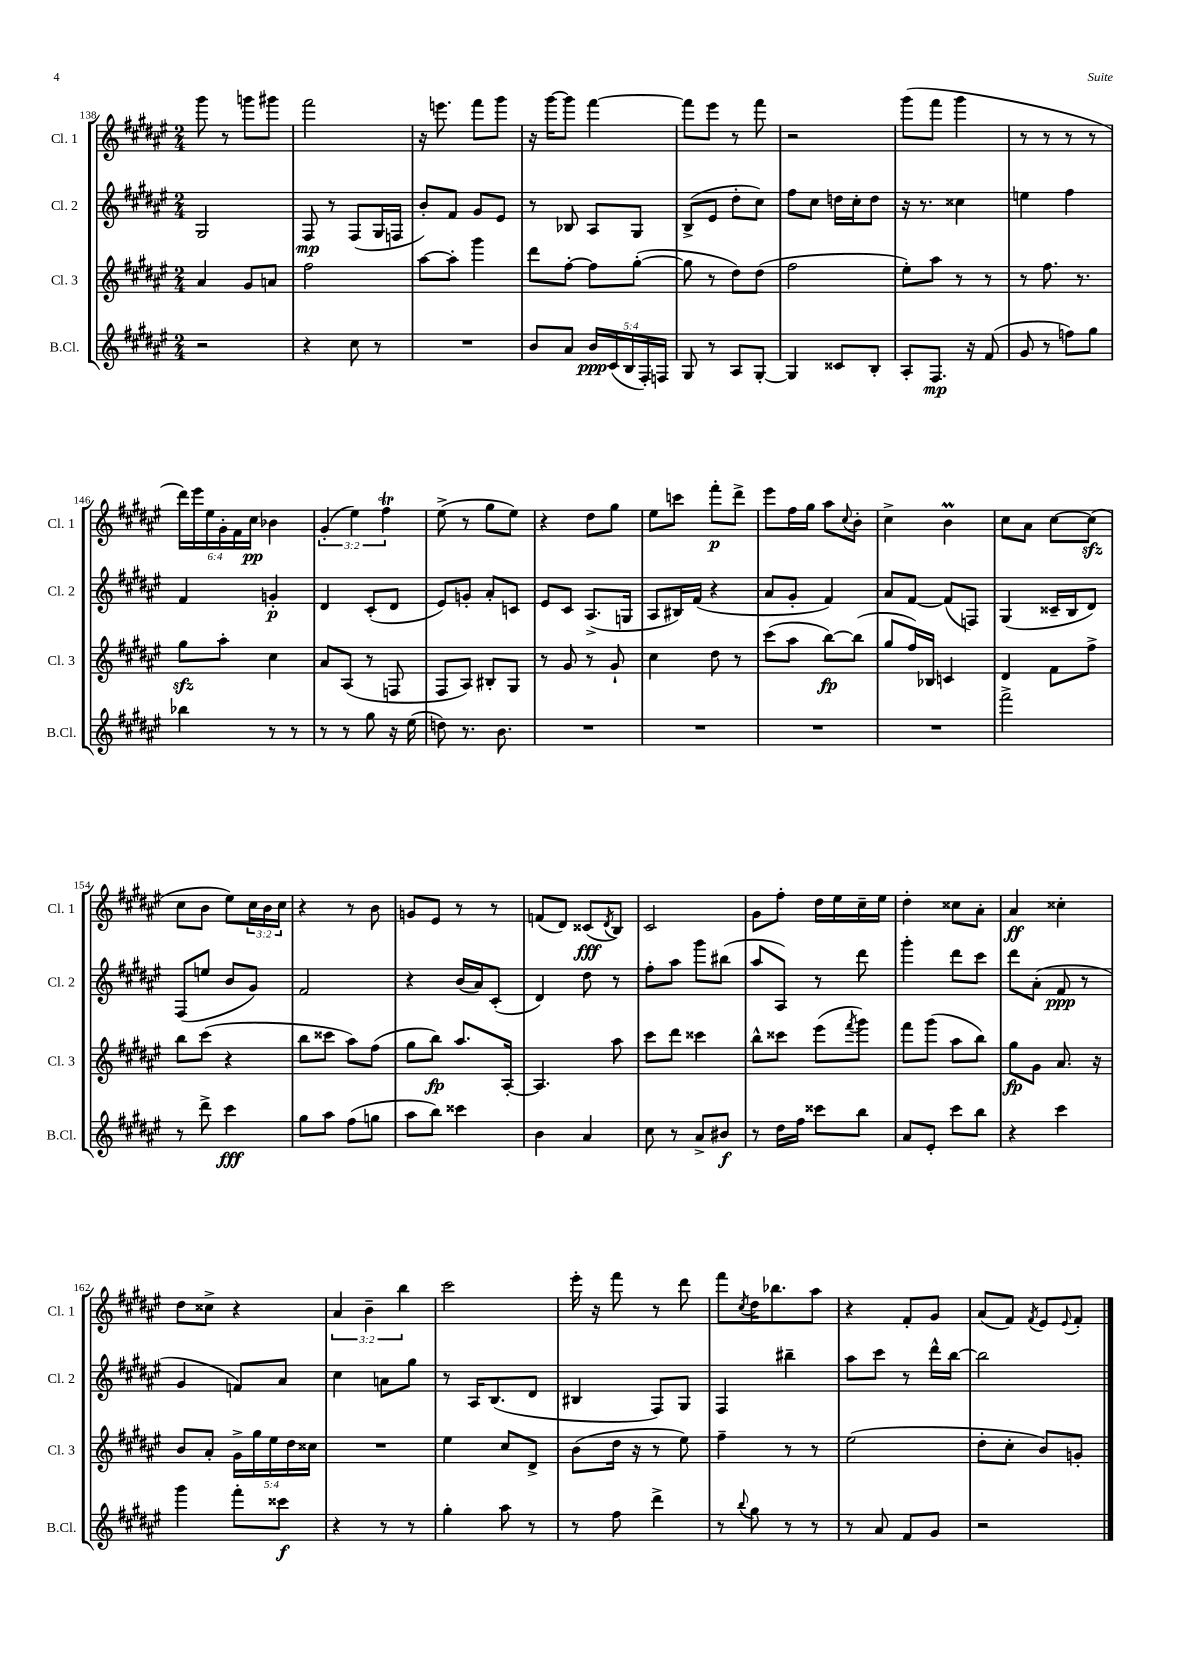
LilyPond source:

<<
\new StaffGroup <<
\new Staff = "s0" \with { instrumentName = "Cl. 1" shortInstrumentName = "Cl. 1" } {
    \clef treble \key fis \major \numericTimeSignature \time 2/4 \override Staff.TupletNumber.text = #tuplet-number::calc-fraction-text
    gis'''8 r8 g'''8 gis'''8 |
    fis'''2 |
    r16 e'''8. fis'''8 gis'''8 |
    r16 gis'''16~ gis'''8 fis'''4~ |
    fis'''8 eis'''8 r8 fis'''8 |
    r2 |
    gis'''8( fis'''8 gis'''4 |
    r8 r8 r8 r8 |
    \tuplet 6/4 { dis'''16) eis'''16 eis''16 gis'16-. fis'16 cis''16\pp } bes'4 |
    \tuplet 3/2 { gis'4-.( eis''4) fis''4\trill } |
    eis''8->( r8 gis''8 eis''8) |
    r4 dis''8 gis''8 |
    eis''8 c'''8 fis'''8-.\p dis'''8-> |
    eis'''8 fis''16 gis''16 ais''8 \appoggiatura { cis''8 } b'8-. |
    cis''4-> b'4\prall |
    cis''8 ais'8 cis''8~ cis''8\sfz( |
    cis''8 b'8 eis''8) \tuplet 3/2 { cis''16 b'16 cis''16 } |
    r4 r8 b'8 |
    g'8 eis'8 r8 r8 |
    f'8( dis'8) cisis'8\fff( \acciaccatura { dis'8 } b8) |
    cis'2 |
    gis'8 fis''8-. dis''16 eis''16 cis''16-- eis''16 |
    dis''4-. cisis''8 ais'8-. |
    ais'4\ff cisis''4-. |
    dis''8 cisis''8-> r4 |
    \tuplet 3/2 { ais'4 b'4-- b''4 } |
    cis'''2 |
    eis'''16-. r16 fis'''8 r8 dis'''8 |
    fis'''8 \acciaccatura { cis''8 } dis''16 bes''8. ais''8 |
    r4 fis'8-. gis'8 |
    ais'8( fis'8) \acciaccatura { fis'8 } eis'8 \appoggiatura { eis'8 } fis'8-. \bar "|." |
}
\new Staff = "s1" \with { instrumentName = "Cl. 2" shortInstrumentName = "Cl. 2" } {
    \clef treble \key fis \major \numericTimeSignature \time 2/4
    gis2 |
    fis8\mp r8 fis8( gis16 f16 |
    b'8-.) fis'8 gis'8 eis'8 |
    r8 bes8 ais8 gis8 |
    b8->( eis'8 dis''8-. cis''8) |
    fis''8 cis''8 d''16 cis''16-. d''8 |
    r16 r8. cisis''4 |
    e''4 fis''4 |
    fis'4 g'4-.\p |
    dis'4 cis'8-.( dis'8 |
    eis'8) g'8-. ais'8-. c'8 |
    eis'8 cis'8 ais8.->( g16 |
    ais8 bis16) fis'16( r4 |
    ais'8 gis'8-. fis'4) |
    ais'8 fis'8~ fis'8( f8) |
    gis4( cisis'16-- b16 dis'8) |
    fis8( e''8 b'8 gis'8) |
    fis'2 |
    r4 b'16( ais'16) cis'8-.( |
    dis'4) dis''8 r8 |
    fis''8-. ais''8 gis'''8 bis''8( |
    ais''8 ais8) r8 dis'''8 |
    gis'''4-. dis'''8 cis'''8 |
    dis'''8 ais'8-.( fis'8\ppp r8 |
    gis'4 f'8) ais'8 |
    cis''4 a'8 gis''8 |
    r8 ais16 b8.( dis'8 |
    bis4 fis8) gis8 |
    fis4 bis''4-- |
    ais''8 cis'''8 r8 dis'''16-^ b''16~ |
    b''2 \bar "|." |
}
\new Staff = "s2" \with { instrumentName = "Cl. 3" shortInstrumentName = "Cl. 3" } {
    \clef treble \key fis \major \numericTimeSignature \time 2/4 \override Staff.TupletNumber.text = #tuplet-number::calc-fraction-text
    ais'4 gis'8 a'8 |
    fis''2 |
    ais''8~ ais''8-. gis'''4 |
    dis'''8 fis''8~-. fis''8 gis''8~-.( |
    gis''8 r8 dis''8) dis''8( |
    fis''2 |
    eis''8-.) ais''8 r8 r8 |
    r8 fis''8. r8. |
    gis''8\sfz ais''8-. cis''4 |
    ais'8 ais8( r8 f8 |
    fis8 ais8) bis8-. gis8 |
    r8 gis'8 r8 gis'8-! |
    cis''4 dis''8 r8 |
    cis'''8( ais''8 b''8~\fp) b''8( |
    gis''8 fis''16) bes16 c'4 |
    dis'4 fis'8 fis''8-> |
    b''8 cis'''8( r4 |
    b''8 cisis'''8 ais''8) fis''8( |
    gis''8 b''8\fp) ais''8. ais16~-. |
    ais4. ais''8 |
    cis'''8 dis'''8 cisis'''4 |
    b''8-^ cisis'''8 eis'''8( \acciaccatura { fis'''8 } gis'''8) |
    fis'''8 gis'''8( ais''8 b''8) |
    gis''8\fp gis'8 ais'8. r16 |
    b'8 ais'8-. \tuplet 5/4 { gis'16-> gis''16 eis''16 dis''16 cisis''16 } |
    R2 |
    eis''4 cis''8 dis'8-> |
    b'8( dis''16 r16 r8 eis''8) |
    fis''4-- r8 r8 |
    eis''2( |
    dis''8-. cis''8-. b'8) g'8-. \bar "|." |
}
\new Staff = "s3" \with { instrumentName = "B.Cl." shortInstrumentName = "B.Cl." } {
    \clef treble \key fis \major \numericTimeSignature \time 2/4 \override Staff.TupletNumber.text = #tuplet-number::calc-fraction-text
    r2 |
    r4 cis''8 r8 |
    R2 |
    b'8 ais'8 \tuplet 5/4 { b'16\ppp cis'16( b16 fis16-.) f16 } |
    gis8 r8 ais8 gis8~-. |
    gis4 cisis'8 b8-. |
    ais8-. fis8.\mp r16 fis'8( |
    gis'8 r8 f''8) gis''8 |
    bes''4 r8 r8 |
    r8 r8 gis''8 r16 eis''16( |
    d''8) r8. b'8. |
    R2 |
    R2 |
    R2 |
    R2 |
    fis'''2-> |
    r8 dis'''8-> cis'''4\fff |
    gis''8 ais''8 fis''8( g''8 |
    ais''8 b''8) cisis'''4 |
    b'4 ais'4 |
    cis''8 r8 ais'8-> bis'8\f |
    r8 dis''16 fis''16 cisis'''8 b''8 |
    ais'8 eis'8-. cis'''8 b''8 |
    r4 cis'''4 |
    gis'''4 fis'''8-. cisis'''8\f |
    r4 r8 r8 |
    gis''4-. ais''8 r8 |
    r8 fis''8 dis'''4-> |
    r8 \appoggiatura { b''8 } gis''8 r8 r8 |
    r8 ais'8 fis'8 gis'8 |
    r2 \bar "|." |
}
>>
>>
\layout { \context { \Score currentBarNumber = #138 } }
